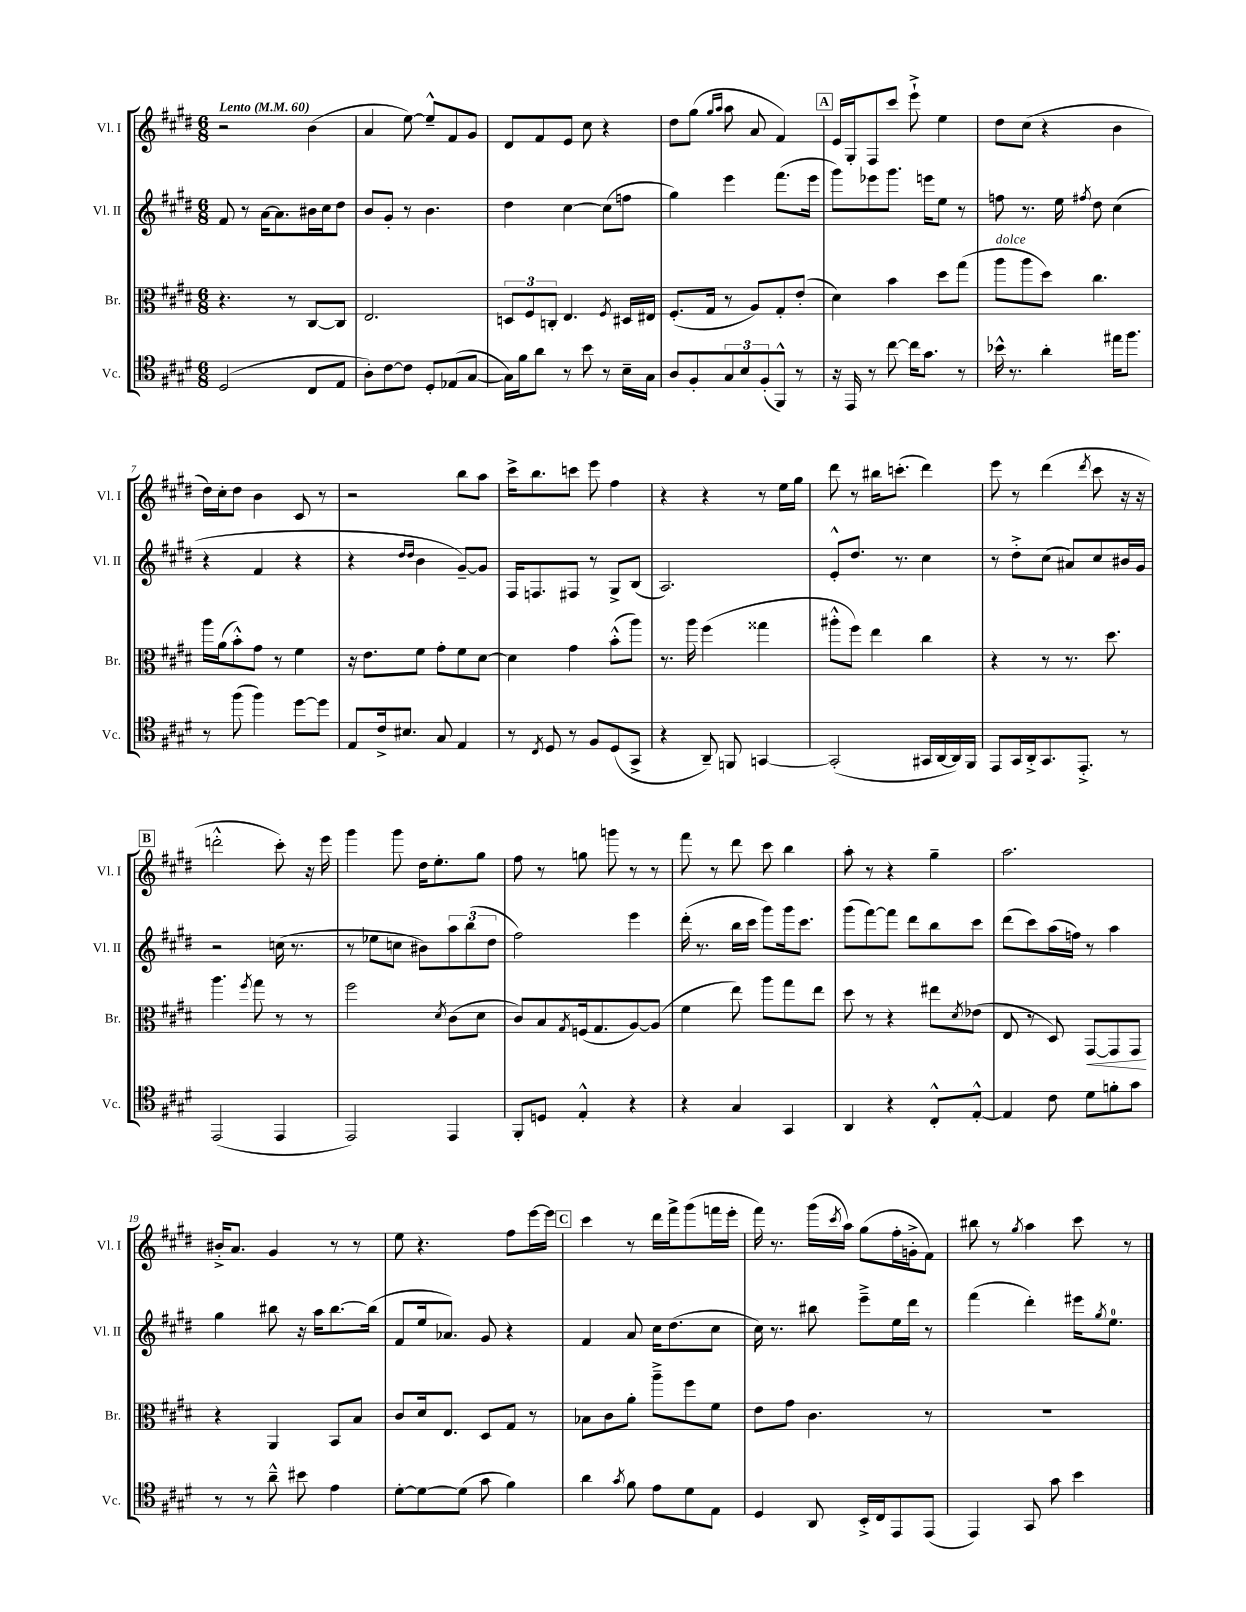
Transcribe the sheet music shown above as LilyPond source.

<<
\new StaffGroup <<
\new Staff = "s0" \with { instrumentName = "Vl. I" shortInstrumentName = "Vl. I" } {
    \clef treble \key e \major \numericTimeSignature \time 6/8 \tempo "Lento" 4 = 60
    r2 b'4( |
    a'4 e''8~) e''8---^ fis'8 gis'8 |
    dis'8 fis'8 e'8 cis''8 r4 |
    dis''8 gis''8( \grace { gis''16 a''16 } a''8 a'8 fis'4) |
    \mark \markup { \box "A" } e'16 gis16-. fis8 cis'''8 e'''8-!-> e''4 |
    dis''8 cis''8( r4 b'4 |
    dis''16) cis''16-. dis''8 b'4 cis'8 r8 |
    r2 b''8 a''8 |
    cis'''16-> b''8. c'''8 e'''8 fis''4 |
    r4 r4 r8 e''16 gis''16 |
    dis'''8 r8 bis''16 c'''8.-.( dis'''4) |
    e'''8 r8 dis'''4( \acciaccatura { dis'''8 } cis'''8 r16 r16 |
    \mark \markup { \box "B" } d'''2-.-^ cis'''8-.) r16 e'''16 |
    gis'''4 gis'''8 dis''16 e''8.-. gis''8 |
    fis''8 r8 g''8 g'''8 r8 r8 |
    fis'''8 r8 dis'''8 cis'''8 b''4 |
    a''8-. r8 r4 gis''4-- |
    a''2. |
    bis'16-.-> a'8. gis'4 r8 r8 |
    e''8 r4. fis''8 e'''16~ e'''16 |
    \mark \markup { \box "C" } cis'''4 r8 dis'''16 fis'''16-> gis'''8( f'''16 e'''16-. |
    fis'''16) r8. gis'''16( \acciaccatura { cis'''8 } a''16) gis''8( fis''16-. g'16-.-> fis'8) |
    bis''8 r8 \acciaccatura { gis''8 } a''4 cis'''8 r8 \bar "|." |
}
\new Staff = "s1" \with { instrumentName = "Vl. II" shortInstrumentName = "Vl. II" } {
    \clef treble \key e \major \numericTimeSignature \time 6/8
    fis'8 r8 a'16~ a'8. bis'16 cis''16 dis''8 |
    b'8 gis'8-. r8 b'4. |
    dis''4 cis''4~ cis''8( f''8 |
    gis''4) e'''4 fis'''8.( e'''16 |
    \mark \markup { \box "A" } gis'''8) ees'''8 gis'''8. e'''16 e''8 r8 |
    f''8 r8. e''16 \acciaccatura { fis''8 } dis''8 cis''4( |
    r4 fis'4 r4 |
    r4 \grace { dis''16 dis''16 } b'4 gis'8~--) gis'8 |
    fis16 f8. fis8 r8 gis8-> b8( |
    a2.) |
    e'8-.-^ dis''8. r8. cis''4 |
    r8 dis''8-.-> cis''8( ais'8) cis''8 bis'16 gis'16 |
    \mark \markup { \box "B" } r2 c''16( r8. |
    r8 ees''8 c''8 bis'8) \tuplet 3/2 { a''8 b''8( dis''8 } |
    fis''2) e'''4 |
    dis'''16-.( r8. b''16 cis'''16 gis'''8) gis'''16 cis'''8. |
    gis'''8( fis'''8~) fis'''8 dis'''8 b''8 cis'''8 |
    dis'''8( cis'''8) a''16( f''16) r8 a''4 |
    gis''4 bis''8 r16 a''16 bis''8.~ bis''16( |
    fis'8 e''16 aes'8.) gis'8 r4 |
    \mark \markup { \box "C" } fis'4 a'8 cis''16 dis''8.( cis''8 |
    cis''16) r8. bis''8 e'''8---> e''16 dis'''16 r8 |
    fis'''4( dis'''4-.) eis'''16 \acciaccatura { gis''8 } e''8.-0 \bar "|." |
}
\new Staff = "s2" \with { instrumentName = "Br." shortInstrumentName = "Br." } {
    \clef alto \key e \major \numericTimeSignature \time 6/8
    r4. r8 cis8~ cis8 |
    e2. |
    \tuplet 3/2 { d8 fis8 c8-. } e4. \acciaccatura { fis8 } dis16 eis16 |
    fis8.-.( gis16 r8 a8) gis8-. e'8-.( |
    \mark \markup { \box "A" } dis'4) b'4 dis''8 gis''8( |
    a''8^\markup { \italic "dolce" } a''8 dis''8) cis''4. |
    a''16 a'16( b'8-.-^) gis'8 r8 fis'4 |
    r16 e'8. fis'8 gis'8-. fis'8 dis'8~ |
    dis'4 gis'4 b'8-.-^( a''8) |
    r8. a''16 fis''4( gisis''4 |
    ais''8-.-^ fis''8) e''4 cis''4 |
    r4 r8 r8. dis''8. |
    \mark \markup { \box "B" } a''4. \acciaccatura { fis''8 } gis''8 r8 r8 |
    fis''2 \acciaccatura { dis'8 } cis'8( dis'8 |
    cis'8) b8 \acciaccatura { gis8 } f16( gis8. a8~) a8( |
    fis'4 e''8) a''8 gis''8 e''8 |
    dis''8 r8 r4 eis''8 \acciaccatura { dis'8 } ees'8( |
    e8 r8 dis8) gis,8~\< gis,8 gis,8\! |
    r4 a,4 b,8 b8 |
    cis'8 dis'16 e8. dis8 gis8 r8 |
    \mark \markup { \box "C" } bes8 cis'8 a'8-. a''8---> fis''8 fis'8 |
    e'8 gis'8 cis'4. r8 |
    R2. \bar "|." |
}
\new Staff = "s3" \with { instrumentName = "Vc." shortInstrumentName = "Vc." } {
    \clef tenor \key e \major \numericTimeSignature \time 6/8
    dis2( cis8 e8 |
    a8-.) cis'8~ cis'8 dis8-. ees8( gis8~ |
    gis16) fis'16 a'8 r8 b'8 r8 b16-- gis16 |
    a8 fis8-. \tuplet 3/2 { gis8 b8 fis8-.( } fis,8-^) r8 |
    \mark \markup { \box "A" } r16 e,16 r8 cis''8~ cis''16 gis'8. r8 |
    bes'16-^ r8. a'4-. eis''16 fis''8. |
    r8 fis''8( fis''4) dis''8~ dis''8 |
    e8 cis'16-> bis8. gis8 e4 |
    r8 \acciaccatura { cis8 } dis8 r8 fis8 dis8( gis,8-> |
    r4 a,8--) f,8 g,4~ |
    g,2-.( gis,16 a,16~ a,16) fis,16 |
    e,8 gis,16 a,16-.-> gis,8. e,8.-.-> r8 |
    \mark \markup { \box "B" } e,2( e,4 |
    e,2) e,4 |
    fis,8-. d8 e4-.-^ r4 |
    r4 gis4 gis,4 |
    a,4 r4 cis8-.-^ e8~-.-^ |
    e4 cis'8 dis'8 f'8-. gis'8 |
    r8 r8 a'8---^ bis'8 e'4 |
    dis'8~-. dis'8~ dis'8( gis'8 fis'4) |
    \mark \markup { \box "C" } a'4 \acciaccatura { gis'8 } fis'8 e'8 dis'8 e8 |
    dis4 a,8 b,16-.-> cis16 e,8 e,8( |
    e,4) gis,8 gis'8 b'4 \bar "|." |
}
>>
>>
